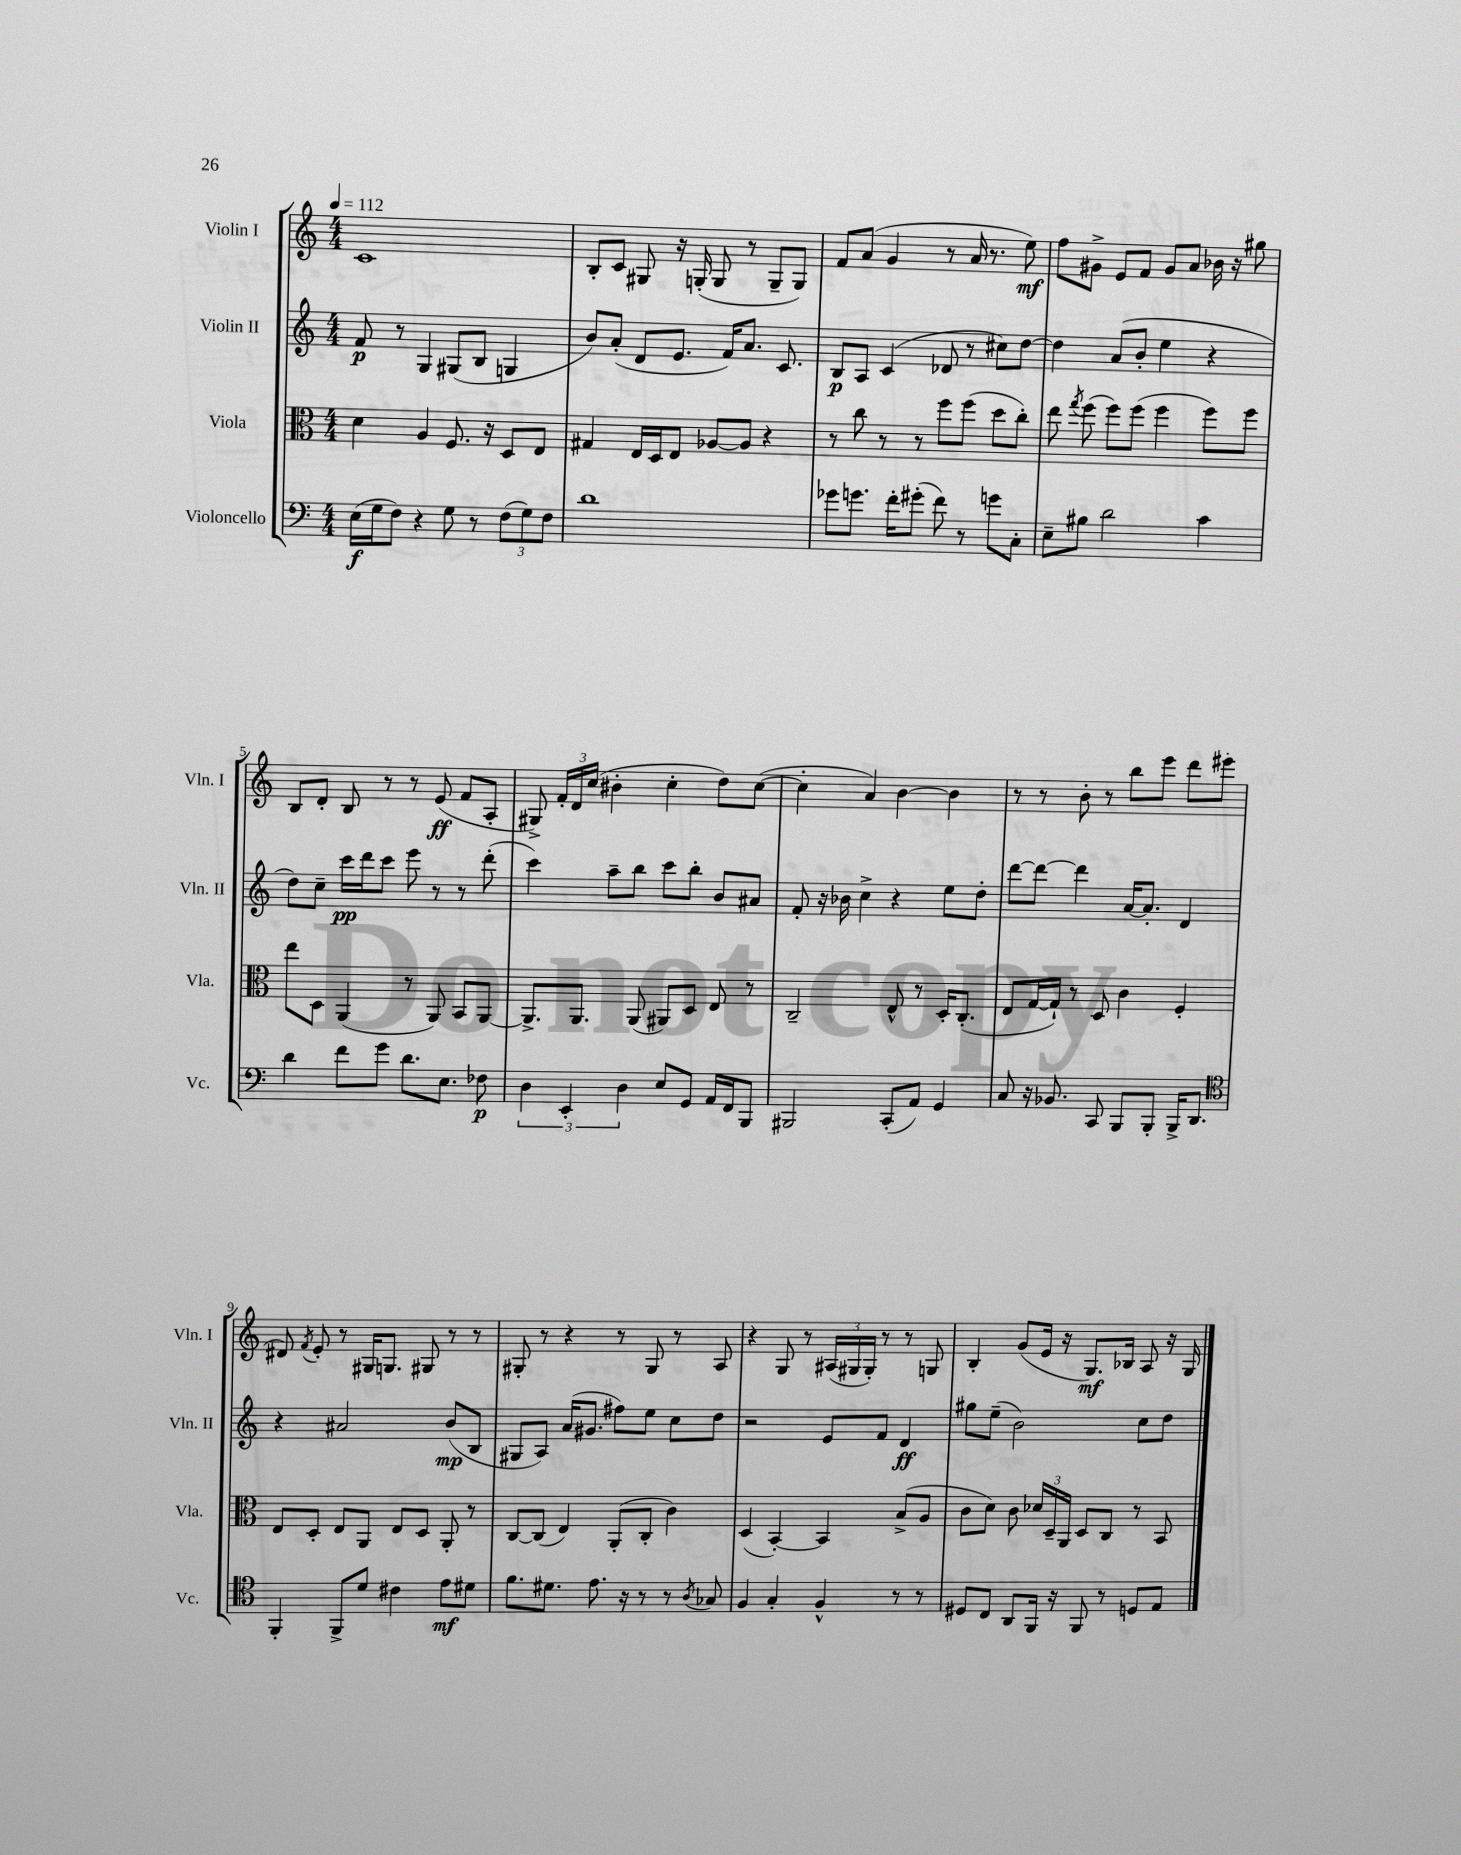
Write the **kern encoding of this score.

**kern	**kern	**kern	**kern
*staff4	*staff3	*staff2	*staff1
*clefF4	*clefC3	*clefG2	*clefG2
*k[]	*k[]	*k[]	*k[]
*M4/4	*M4/4	*M4/4	*M4/4
*MM112	*MM112	*MM112	*MM112
(16E	4d	8f	1c
16G	.	.	.
8F)	.	8r	.
4r	4A	4G	.
8G	8.F	(8G#	.
8r	.	8B	.
.	16r	.	.
(12F	8D	4G	.
12G)	.	.	.
.	8E	.	.
12F	.	.	.
=	=	=	=
1d	4G#	8b)	8B'
.	.	(8a'	8c
.	16E	8d	8G#
.	16D	.	.
.	8E	8.e	16r
.	.	.	(16G'
.	[8A-	.	8G
.	.	16f)	.
.	8A-]	8.a	8r
.	4r	.	8G~
.	.	8.c	.
.	.	.	8G)
=	=	=	=
8g-	8r	8B	8f
8.g	8cc	8A	(8a
.	8r	(4c	4g
16f'	.	.	.
(8g#'	8r	.	.
8f)	8ff	8d-	8r
8r	(8ff	8r	16a
.	.	.	8.r
8g	8dd	8cc#)	.
8C'	8cc')	[8dd	8ee)
=	=	=	=
8E~	8ee	4dd]	8ff
.	8qgg	.	.
8B#	(8ff	.	8g#^
2d	8ff)	(8a	8e
.	(8ff	8b'	8f
.	4ff	4ee	8g#
.	.	.	8a
4c	8ff)	4r	16b-
.	.	.	16r
.	8ff	.	8gg#
=	=	=	=
4d	8ee	8dd)	8B
.	8D	8cc~	8d'
8f	(4AA	16ccc	8B
.	.	16ddd	.
8g	.	8ccc	8r
8.d	8r	8eee	8r
.	8AA)	8r	(8e
8.E	.	.	.
.	8BB	8r	8f
8F-	[8AA	(8ddd'	8A'
=	=	=	=
6D	8.AA^]	4ccc)	8G#^)
.	.	.	24f'
6EE'	.	.	24d
.	8.AA	.	.
.	.	.	(24cc
.	.	8aa~	4b#'
6D	.	.	.
.	(8AA	8bb	.
8E	8AA#)	8ccc	4cc'
8GG	8D	8bb'	.
16AA	8E	8b	8dd)
16FF	.	.	.
8BBB	8r	8a#	([8cc
=	=	=	=
2BBB#	2C~	8f'	4cc']
.	.	16r	.
.	.	16b-	.
.	.	4cc^	4a)
(8CC'	8E^^	4r	[4b
8AA)	8r	.	.
4GG	16D'	8ee	4b]
.	(8.C'	.	.
.	.	8dd'	.
=	=	=	=
8C	8E	[8ddd	8r
16r	[16G	8ddd_	8r
8.BB-	16G`])	.	.
.	8r	4ddd]	8b'
8CC	8D	.	8r
8BBB	4c	[16a	8bb
.	.	8.a']	.
8BBB'	.	.	8eee
16BBB^	4F'	4d	8ddd
8.DD	.	.	.
.	.	.	(8eee#
=	=	=	=
*clefC4	*	*	*
4FF'	8E	4r	8d#)
.	.	.	8qf
.	8D'	.	8e'
8FF^	8E	2a#	8r
8d	8AA	.	16G#
.	.	.	8.G
4c#	8E	.	.
.	8D	.	8G#
8e	8AA'	(8b	8r
8d#	8r	8B	8r
=	=	=	=
8.f	[8C	8G#	8G#'
.	(8C]	8A)	8r
8.d#	.	.	.
.	4E)	(16a	4r
.	.	8.g#	.
8.e	.	.	.
.	(8AA'	8ff#)	8r
16r	.	.	.
8r	8C'	8ee	8G#
8r	4c)	8cc	8r
8qA	.	.	.
8G-	.	8dd	8A
=	=	=	=
4F	(4D	2r	4r
4G'	[4BB')	.	8G
.	.	.	8r
4F^^	4BB]	8e	(24A#
.	.	.	24G#
.	.	.	24G#')
.	.	8f	8r
8r	(8B^	4d	8r
8r	8A	.	8G
=	=	=	=
8D#	8c	8gg#	4B'
8C	8d)	(8ee~	.
8AA	8c	2b)	(8g
16FF	24d-	.	16e
.	24D~	.	.
16r	.	.	16r
.	24AA	.	.
8FF	8D	.	8.G)
8r	8C	.	.
.	.	.	16B-
8D	8r	8cc	8A
8E	8BB	8dd	16r
.	.	.	16G
==	==	==	==
*-	*-	*-	*-
